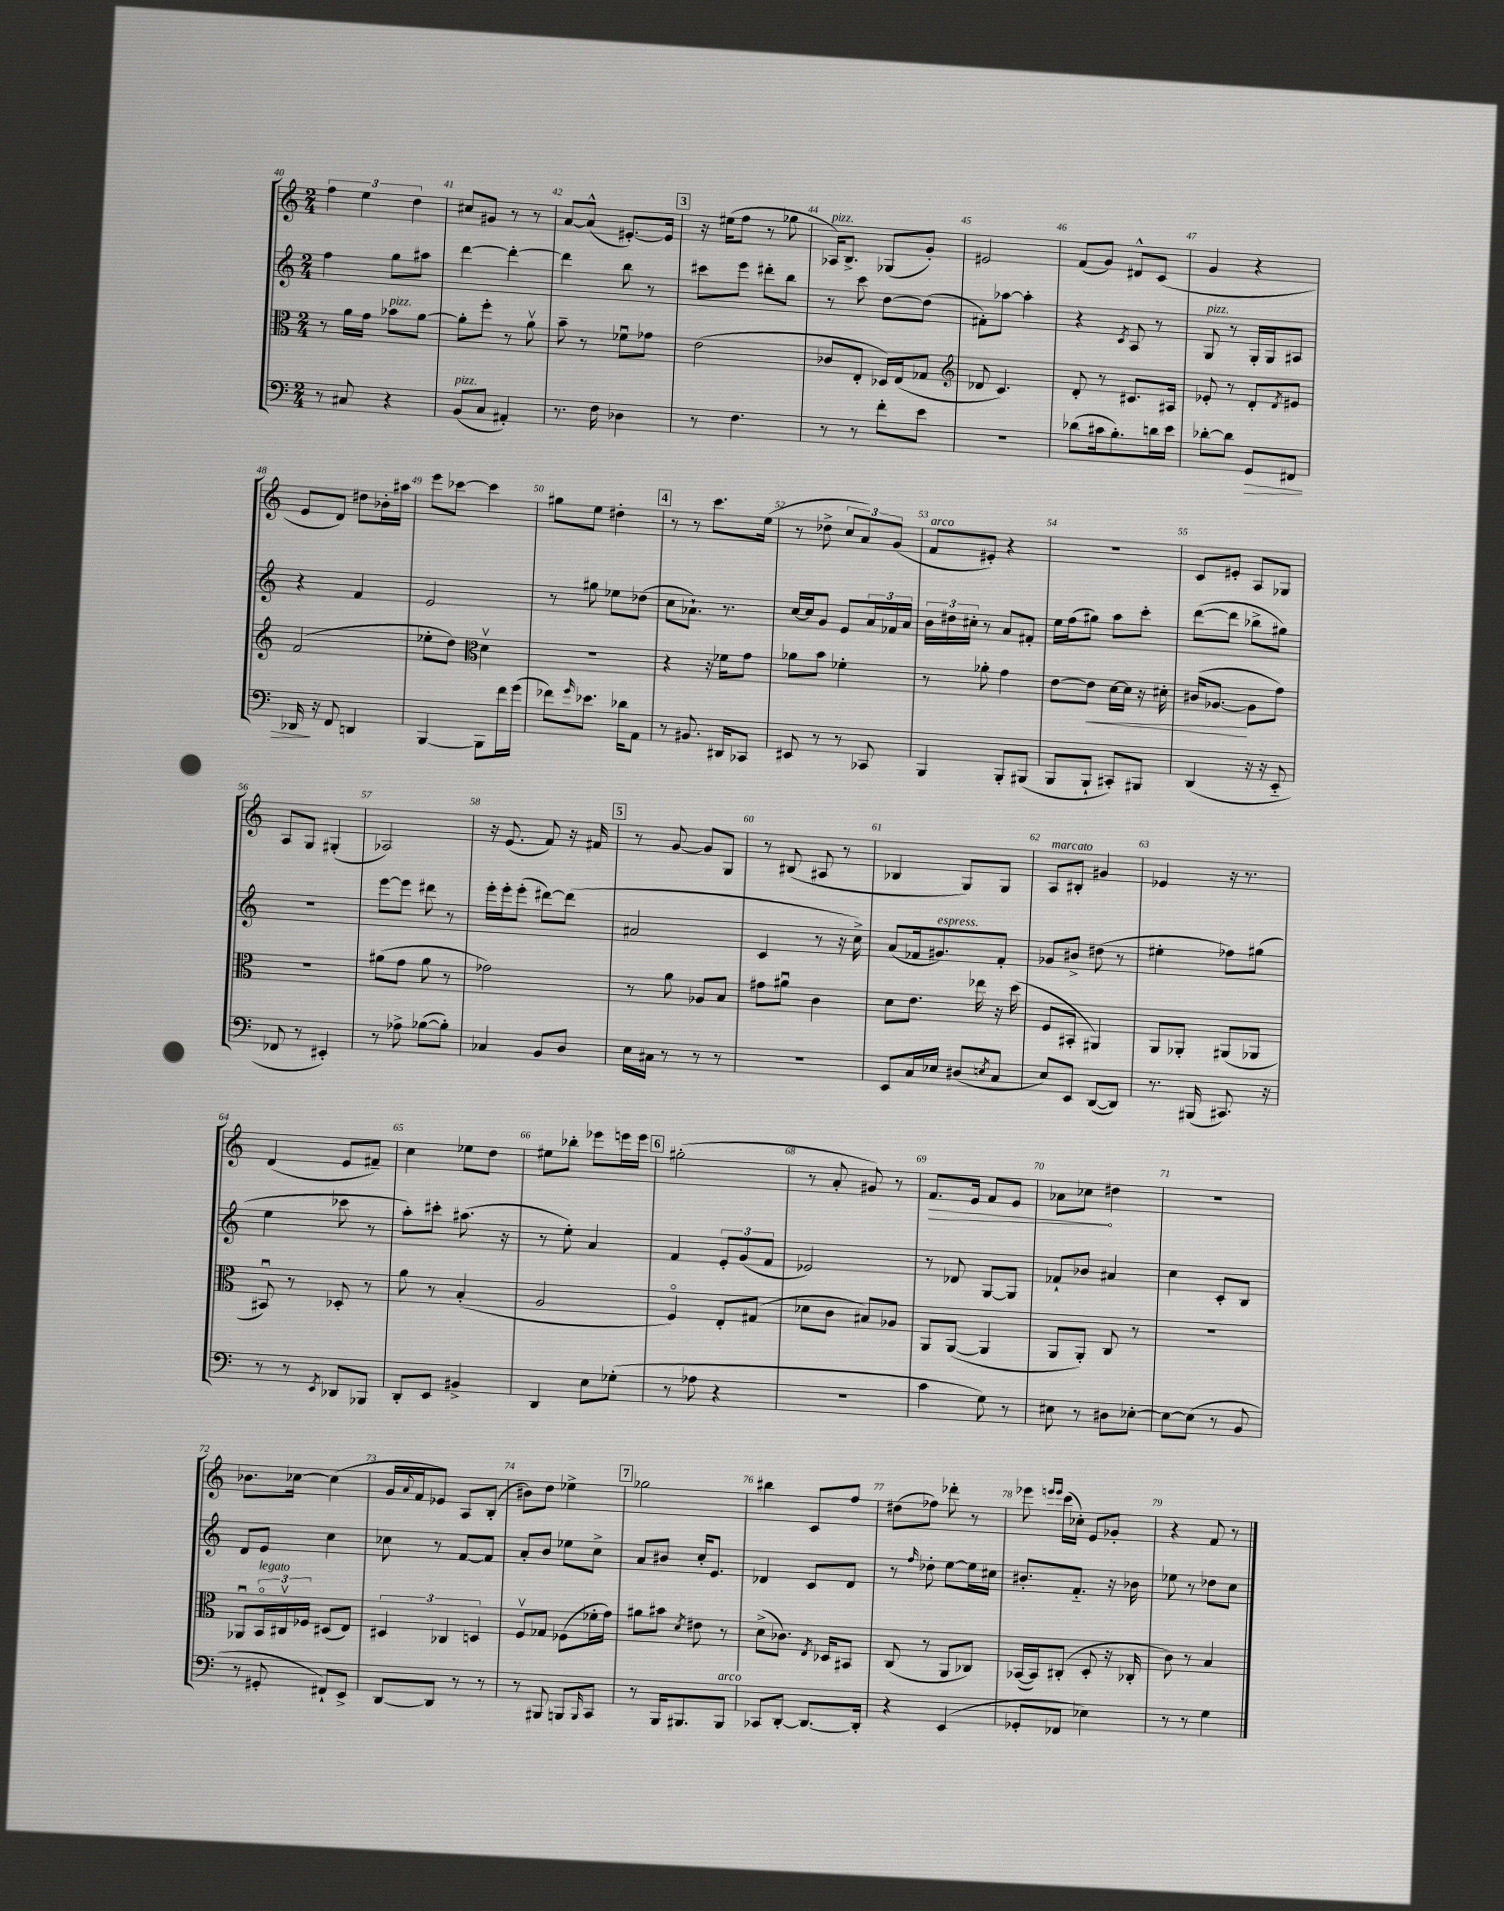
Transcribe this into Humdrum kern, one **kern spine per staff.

**kern	**kern	**kern	**kern
*staff4	*staff3	*staff2	*staff1
*clefF4	*clefC3	*clefG2	*clefG2
*k[]	*k[]	*k[]	*k[]
*M2/4	*M2/4	*M2/4	*M2/4
8r	8r	4ff	6ff
8C#	16a	.	.
.	.	.	6ee
.	16g	.	.
4r	8b-	8gg	.
.	.	.	6dd
.	[8a	8aa#	.
=	=	=	=
(8BB	8a']	[4ddd	8cc#
8C	8ff'	.	8g#
4AA#')	8r	4ddd'_	8r
.	8av	.	8r
=	=	=	=
8.r	8b~	4ddd]	[8a
.	8r	.	(8a^^]
16F	.	.	.
4D-	8f-u	8bb	[8.e#')
.	8g-	8r	.
.	.	.	16e#]
=	=	=	=
8r	(2e	8ccc#	16r
.	.	.	(16ee#
4.F	.	8eee	8ff
.	.	8ddd#'	8r
.	.	8bb	8gg-
=	=	=	=
8r	8c-	8r	16A-)
.	.	.	8.B^
8r	8E'	8ccc	.
8f'	16D-)	[8dd	(8G-
.	(16E	.	.
8e	8G-	(8dd]	8g')
=	=	=	=
*	*clefG2	*	*
2r	8d-	8f#')	2e#
.	4.c)	[8aa-	.
.	.	4aa-']	.
=	=	=	=
(8d-	8d'	4r	(8f
16c#	8r	.	8g)
8.B')	.	.	.
.	.	8qc	.
.	8.c#	8A	8d#^^
16d	.	8r	(8c
16e	16A#	.	.
=	=	=	=
[8d-'	8e-'	8G	4g
8d-]	8r	8r	.
8GG	8d'	16G'	4r
.	.	16G	.
.	8qd	.	.
8FF#	8e#	8A#	.
=	=	=	=
16DD-	(2f	4r	8e
16r	.	.	.
8FF	.	.	8d)
4DD	.	4f	8dd#
.	.	.	16b-'
.	.	.	16aa#
=	=	=	=
[4BBB	8ee-'	2e	8eee
.	8dd)	.	[8ccc-
*	*clefC3	*	*
8BBB]	4dv	.	4ccc-]
16f	.	.	.
(16g	.	.	.
=	=	=	=
8f-)	2r	8r	8gg#
16qqg	.	.	.
8.e-	.	8gg#	8ee
.	.	8ee-	4dd#'
16d-	.	.	.
8AA	.	(8dd-	.
=	=	=	=
8r	4r	8cc	8r
8.BB#	.	8.a-`)	8r
.	16r	.	8.ccc
16DD#	16f-	8.r	.
8CC-	8g	.	.
.	.	.	(16ee
=	=	=	=
8EE#	8a-	[16cc	8r
.	.	16cc]	.
8r	8b	8g	8dd-^
8r	4f-'	8e	12cc
.	.	.	12a)
8CC-	.	24a	.
.	.	24f-	(12g
.	.	24a	.
=	=	=	=
4BBB	8r	24b	8f
.	.	24dd#	.
.	.	24cc#'	.
.	8a-'	8r	8e#')
8BBB'	4g	8a	4r
(8BBB#	.	8f#'	.
=	=	=	=
8BBB	[8e	16ee	2r
.	.	(16ff	.
8BBB`	8e]	8gg#)	.
8CC#')	[16d	8aa	.
.	16d]	.	.
8BBB#	16r	8ccc'	.
.	16d#'	.	.
=	=	=	=
(4DD	(16c#	([8ddd	8c
.	[8.A-	.	.
.	.	8ddd]	8e#'
16r	8A-]	8bb-^	8A
16r	.	.	.
8EE'~	8g)	8gg#)	8G-
=	=	=	=
8FF-	2r	2r	8A
8r	.	.	8G
4EE#')	.	.	(4G#'
=	=	=	=
8r	(8a#	[8eee	2A-)
8A-^	8g	8eee]	.
([8B-	8a#	8ddd#	.
8B-'])	8r	8r	.
=	=	=	=
4C-	2g-)	16eee'	16r
.	.	16eee'	(8.e
.	.	(8eee'	.
8BB	.	[8ddd#)	8f)
8D	.	(8ddd#]	16r
.	.	.	16f#
=	=	=	=
16E	8r	2a#	8r
16C#	.	.	.
8r	8a	.	[8g
8r	8A-	.	8g]
8r	8B	.	8G
=	=	=	=
2r	8g#	4c	8r
.	8a#u	.	(8B#
.	4c	8r	8A#
.	.	16r	8r
.	.	16cc^)	.
=	=	=	=
8EE	8d	(8a	4B-
16C	8.e	16f-	.
16E-	.	8.g#)	.
(8D#	.	.	8G)
.	16ee-	.	.
8qE	.	.	.
8C	16r	8f-'	8G
.	(16dd	.	.
=	=	=	=
8E)	8F	8g-	8A
8EE	8BB#'	8b#^	8B#'
([8DD	4AA#)	(8dd#	4g#
8DD])	.	8r	.
=	=	=	=
8.r	8AA	4ee#'	4e-
.	8AA-'	.	.
(16BBB#	.	.	.
8.CC#)	(8AA#	8ff-)	16r
.	.	.	8.r
.	8AA-	(8gg#	.
16r	.	.	.
=	=	=	=
8r	8BB#u)	4ee	(4d
8r	8r	.	.
8qEE	.	.	.
8DD-	8D-'	8ccc-	8e
8BBB-	8r	8r	8f#~)
=	=	=	=
8DD'	8a	8aa')	4cc
8EE	8r	8ccc#'	.
4BB#^	(4B'	(8.aa#	8ee-
.	.	.	8dd
.	.	16r	.
=	=	=	=
4DD	2A	8r	8ee#
.	.	8ee')	8bb-'
8E	.	4a	8eee-
(8G-'	.	.	16eee
.	.	.	16eee
=	=	=	=
8r	4Fo)	4f	(2gg#'
8A-	.	.	.
4r	8E'	12e'	.
.	.	(12g	.
.	(8G#	.	.
.	.	12f	.
=	=	=	=
2r	8d-	2e-)	8r
.	8c	.	8a'
.	8B#)	.	8g#)
.	8A-	.	8r
=	=	=	=
4c	8AA	8r	8.f
.	([8AA	8d-	.
.	.	.	16e
8G)	4AA]	[8G	8f
8r	.	8G]	8e
=	=	=	=
8E#	8AA	8f-`	8a-
8r	8AA')	8b-	8cc-
8D#	8C	4a#	4dd#
[8E-'	8r	.	.
=	=	=	=
8E-_	2r	4cc	2r
(8E-]	.	.	.
8r	.	8c'	.
8BB	.	8B	.
=	=	=	=
8r	8AA-u	8d	8.b-
8GG#'	24BBo	8e	.
.	24C#v	.	.
.	.	.	[16cc-
.	24F-	.	.
8FF#`)	(8D#	4cc	(4cc-]
8EE^	8E)	.	.
=	=	=	=
[8DD	6D#	8cc-	16g
.	.	.	8qqa
.	.	.	16f
8DD]	.	8r	8e-)
.	6C-	.	.
8r	.	[8f	8A
.	6D	.	.
8r	.	8f]	(8B'
=	=	=	=
8r	8Fv	8a'	8b#)
8BBB#	8G-	8b	8dd
8BBB	(8F-	8ee-	4ee-^
16qqBBB	.	.	.
8CC	16f-'	8cc^	.
.	16g)	.	.
=	=	=	=
8r	8a#	8a	2gg-
16BBB	8b#	8b#	.
8.BBB#	.	.	.
.	8qd	.	.
.	8e#	16cc'	.
.	.	8.e	.
8BBB#	8r	.	.
=	=	=	=
8CC-	(8d^	4d-	4bb#
[8DD'	8.c-)	.	.
8.DD_	.	8c	8c
.	8qE	.	.
.	16D-	.	.
.	8BB#	8d-	8ff
16DD']	.	.	.
=	=	=	=
4r	(8C	8r	(8dd#
.	.	16qqff	.
.	8r	8dd-'	8ff-)
(4EE	8AA	[8ee	8ddd-'
.	8C-)	16ee]	8r
.	.	16cc#	.
=	=	=	=
8GG-'	([16BB-	8.b#'	8eee-
.	16BB-])	.	.
.	.	.	16qqeee
.	.	.	16qqeee
8FF-	(8C#'	.	(16ccc
.	.	8.f'~	16cc-')
4E-)	8D'	.	8e
.	16r	16r	8g-'
.	16C-'	16b-	.
=	=	=	=
8r	8c)	8ee-	4r
8r	8r	8r	.
4G	4B	8dd-	8f
.	.	8cc	8r
==	==	==	==
*-	*-	*-	*-
